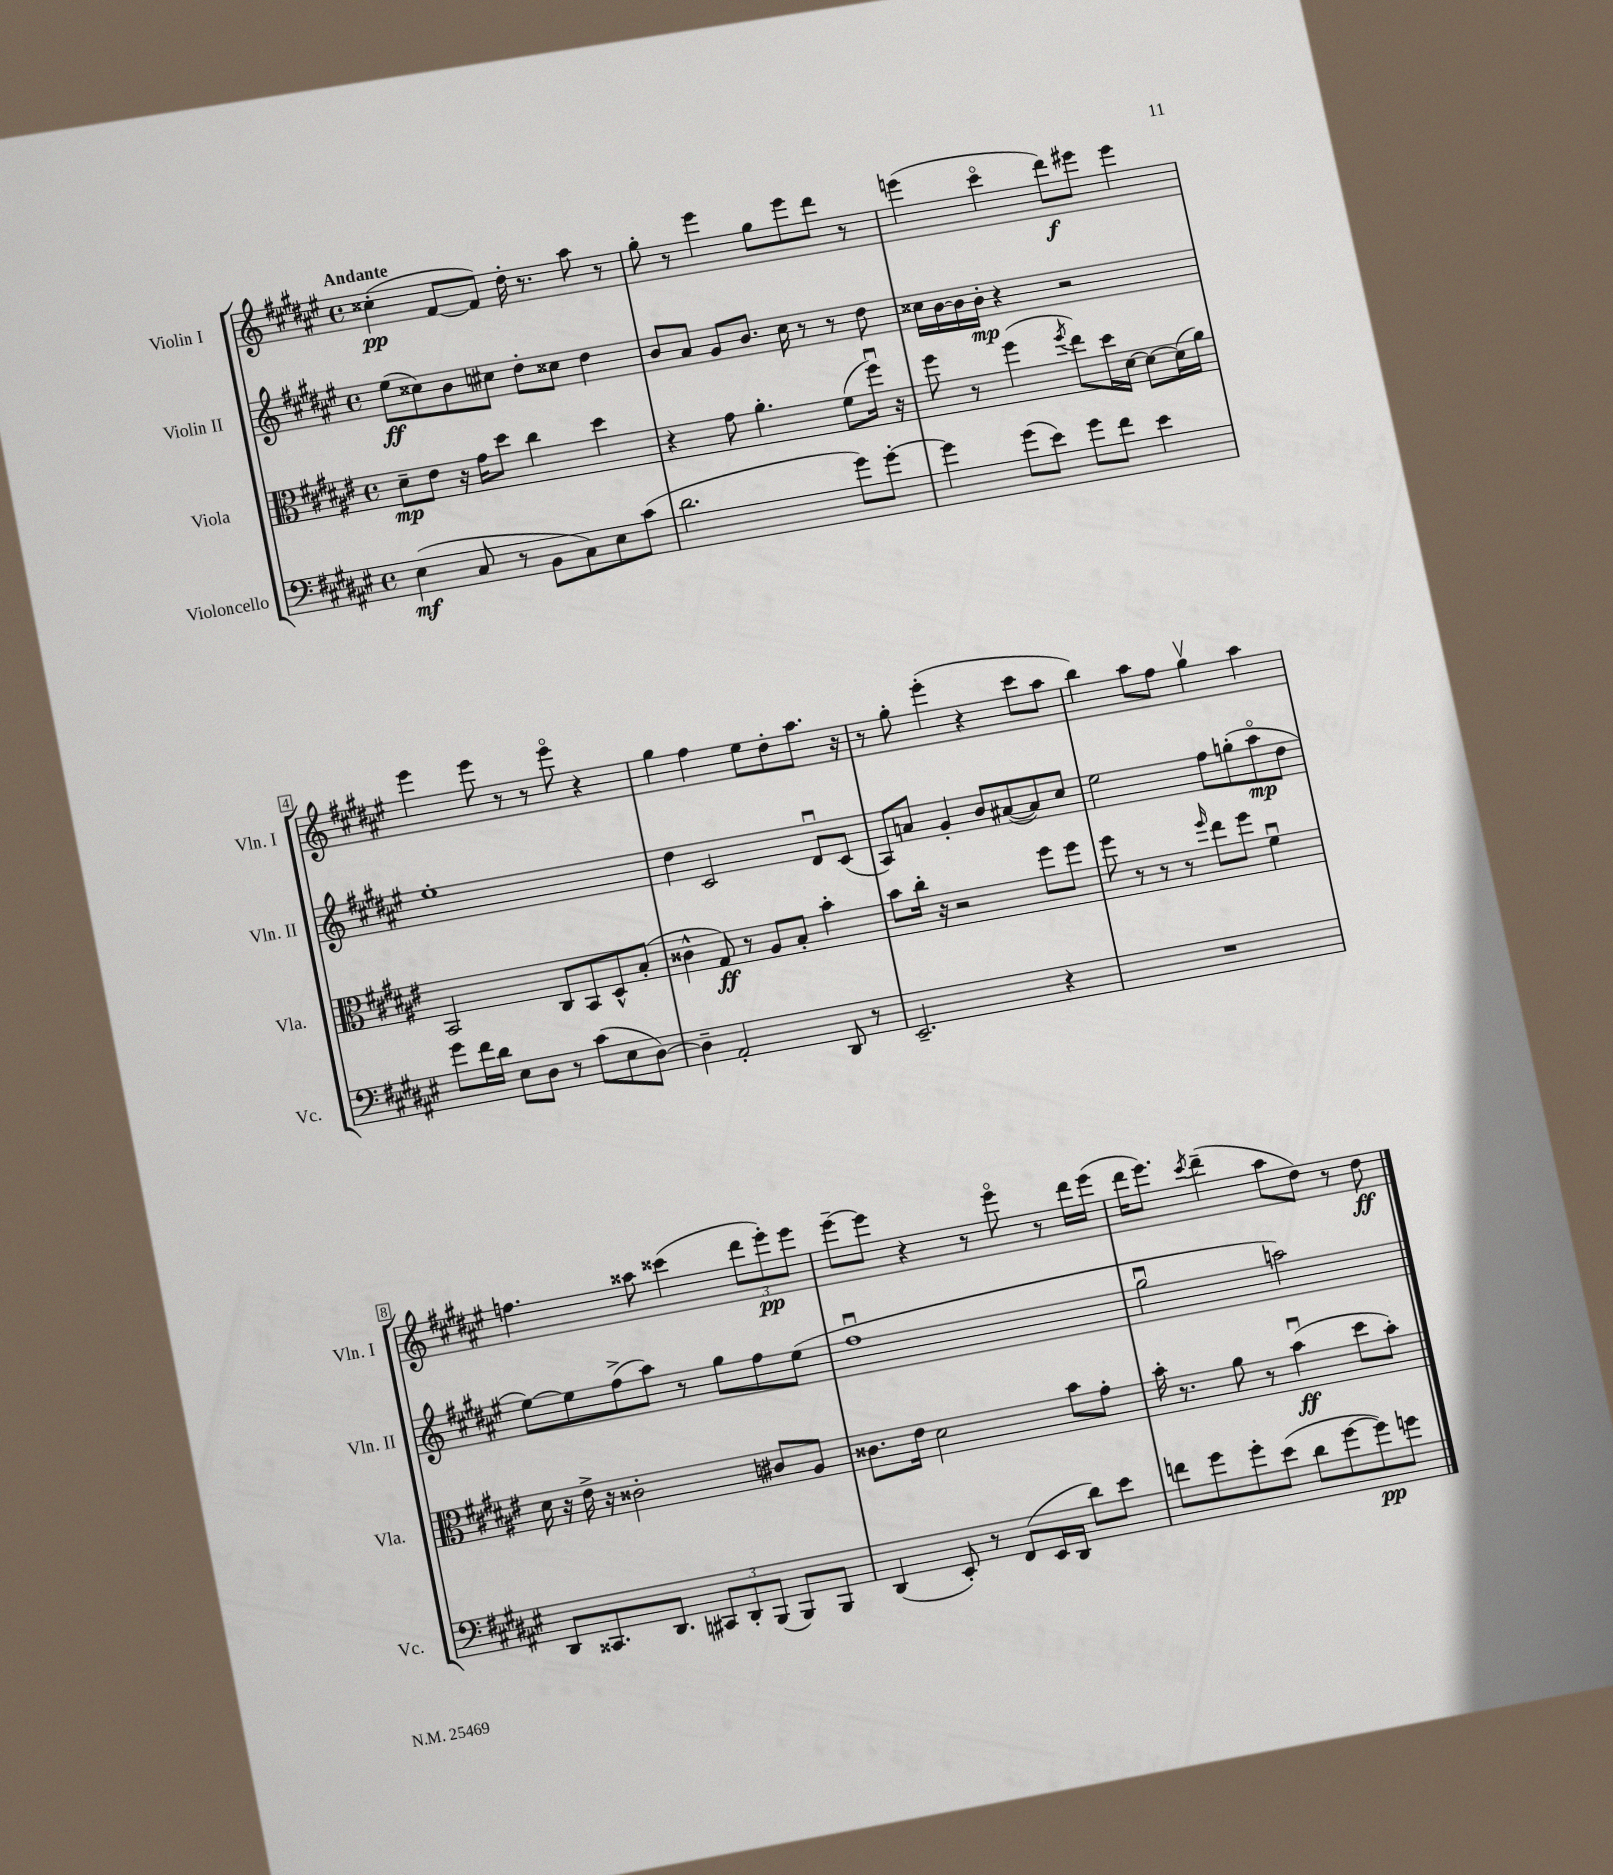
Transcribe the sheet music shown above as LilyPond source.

<<
\new StaffGroup <<
\new Staff = "s0" \with { instrumentName = "Violin I" shortInstrumentName = "Vln. I" } {
    \clef treble \key fis \major \defaultTimeSignature \time 4/4 \tempo "Andante"
    cisis''4-.\pp( fis'8~ fis'8) dis''16-. r8. ais''8 r8 |
    gis''8-. r8 eis'''4 gis''8 eis'''8 dis'''8 r8 |
    e'''4( cis'''4\flageolet dis'''8\f) eis'''8 eis'''4 |
    eis'''4 eis'''8 r8 r8 eis'''8\flageolet r4 |
    gis''4 fis''4 eis''8 dis''8-. ais''8. r16 |
    r8 gis''8-. eis'''4-.( r4 cis'''8 ais''8 |
    b''4) ais''8 fis''8 gis''4\upbow ais''4 |
    f''4. aisis''8 cisis'''4( \tuplet 3/2 { dis'''8 eis'''8-.\pp) eis'''8 } |
    eis'''8~-- eis'''8 r4 r8 eis'''8\flageolet r8 dis'''16 eis'''16( |
    dis'''16 eis'''8.) \acciaccatura { cis'''8 } dis'''4--( ais''8 dis''8) r8 dis''8\ff \bar "|." |
}
\new Staff = "s1" \with { instrumentName = "Violin II" shortInstrumentName = "Vln. II" } {
    \clef treble \key fis \major \defaultTimeSignature \time 4/4
    eis''8\ff( cisis''8) b'8 cis''8 dis''8-. cisis''8 dis''4 |
    b'8 ais'8 gis'8 b'8. cis''16 r8 r8 dis''8 |
    cisis''16 b'16~ b'16 b'16-.\mp r4 r2 |
    eis''1-. |
    dis''4 cis'2 dis'8\downbow cis'8( |
    ais8) a'8 gis'4-. b'8 ais'8~( ais'8) cis''8 |
    eis''2 fis''8 g''8-.( ais''8\flageolet\mp dis''8 |
    eis''8~) eis''8 fis''8->( ais''8) r8 gis''8 fis''8 eis''8( |
    fis''1\downbow |
    gis''2\downbow a''2) \bar "|." |
}
\new Staff = "s2" \with { instrumentName = "Viola" shortInstrumentName = "Vla." } {
    \clef alto \key fis \major \defaultTimeSignature \time 4/4
    dis'8--\mp eis'8 r16 gis'16 dis''8 cis''4 dis''4 |
    r4 gis'8 ais'4.-. fis'8( fis''16\downbow) r16 |
    fis''8 r8 fis''4( \acciaccatura { fis''8 } eis''8) dis''16 dis'16~ dis'8~ dis'16( ais'16) |
    b,2 cis8 b,8 dis8-^ b8-.( |
    cisis'4-^ gis8\ff) r8 ais8 b8-. b'4-. |
    b'8 cis''16-. r16 r2 fis''8 fis''8 |
    fis''8 r8 r8 r8 \grace { fis''16 } eis''8 fis''8 fis'4\downbow |
    dis'16 r16 eis'16-> r16 cisis'2-. cis'8 ais8 |
    cisis'8. eis'16 dis'2 b'8 gis'8-. |
    b'16-. r8. ais'8 r8 b'4\downbow\ff( dis''8 b'8-.) \bar "|." |
}
\new Staff = "s3" \with { instrumentName = "Violoncello" shortInstrumentName = "Vc." } {
    \clef bass \key fis \major \defaultTimeSignature \time 4/4
    eis4\mf( cis8 r8 b,8 cis8) eis8 cis'8( |
    dis'2. gis'8) gis'8~-. |
    gis'4 gis'8( eis'8) gis'8 fis'8 eis'4 |
    gis'8 fis'16 dis'16 eis8 dis8 r8 cis'8( eis8 dis8~) |
    dis4-- ais,2-. dis,8 r8 |
    eis,2.-- r4 |
    R1 |
    dis,8 cisis,8. dis,8. \tuplet 3/2 { cis,8 dis,8-. b,,8( } b,,8) b,,8 |
    dis,4( eis,8-.) r8 fis,8( eis,16 dis,16 dis'8) eis'8 |
    f'8 gis'8 gis'8-. eis'8( dis'8 gis'8~ gis'8\pp) g'8 \bar "|." |
}
>>
>>
\layout { \context { \Score \override BarNumber.stencil = #(make-stencil-boxer 0.1 0.3 ly:text-interface::print) } }
